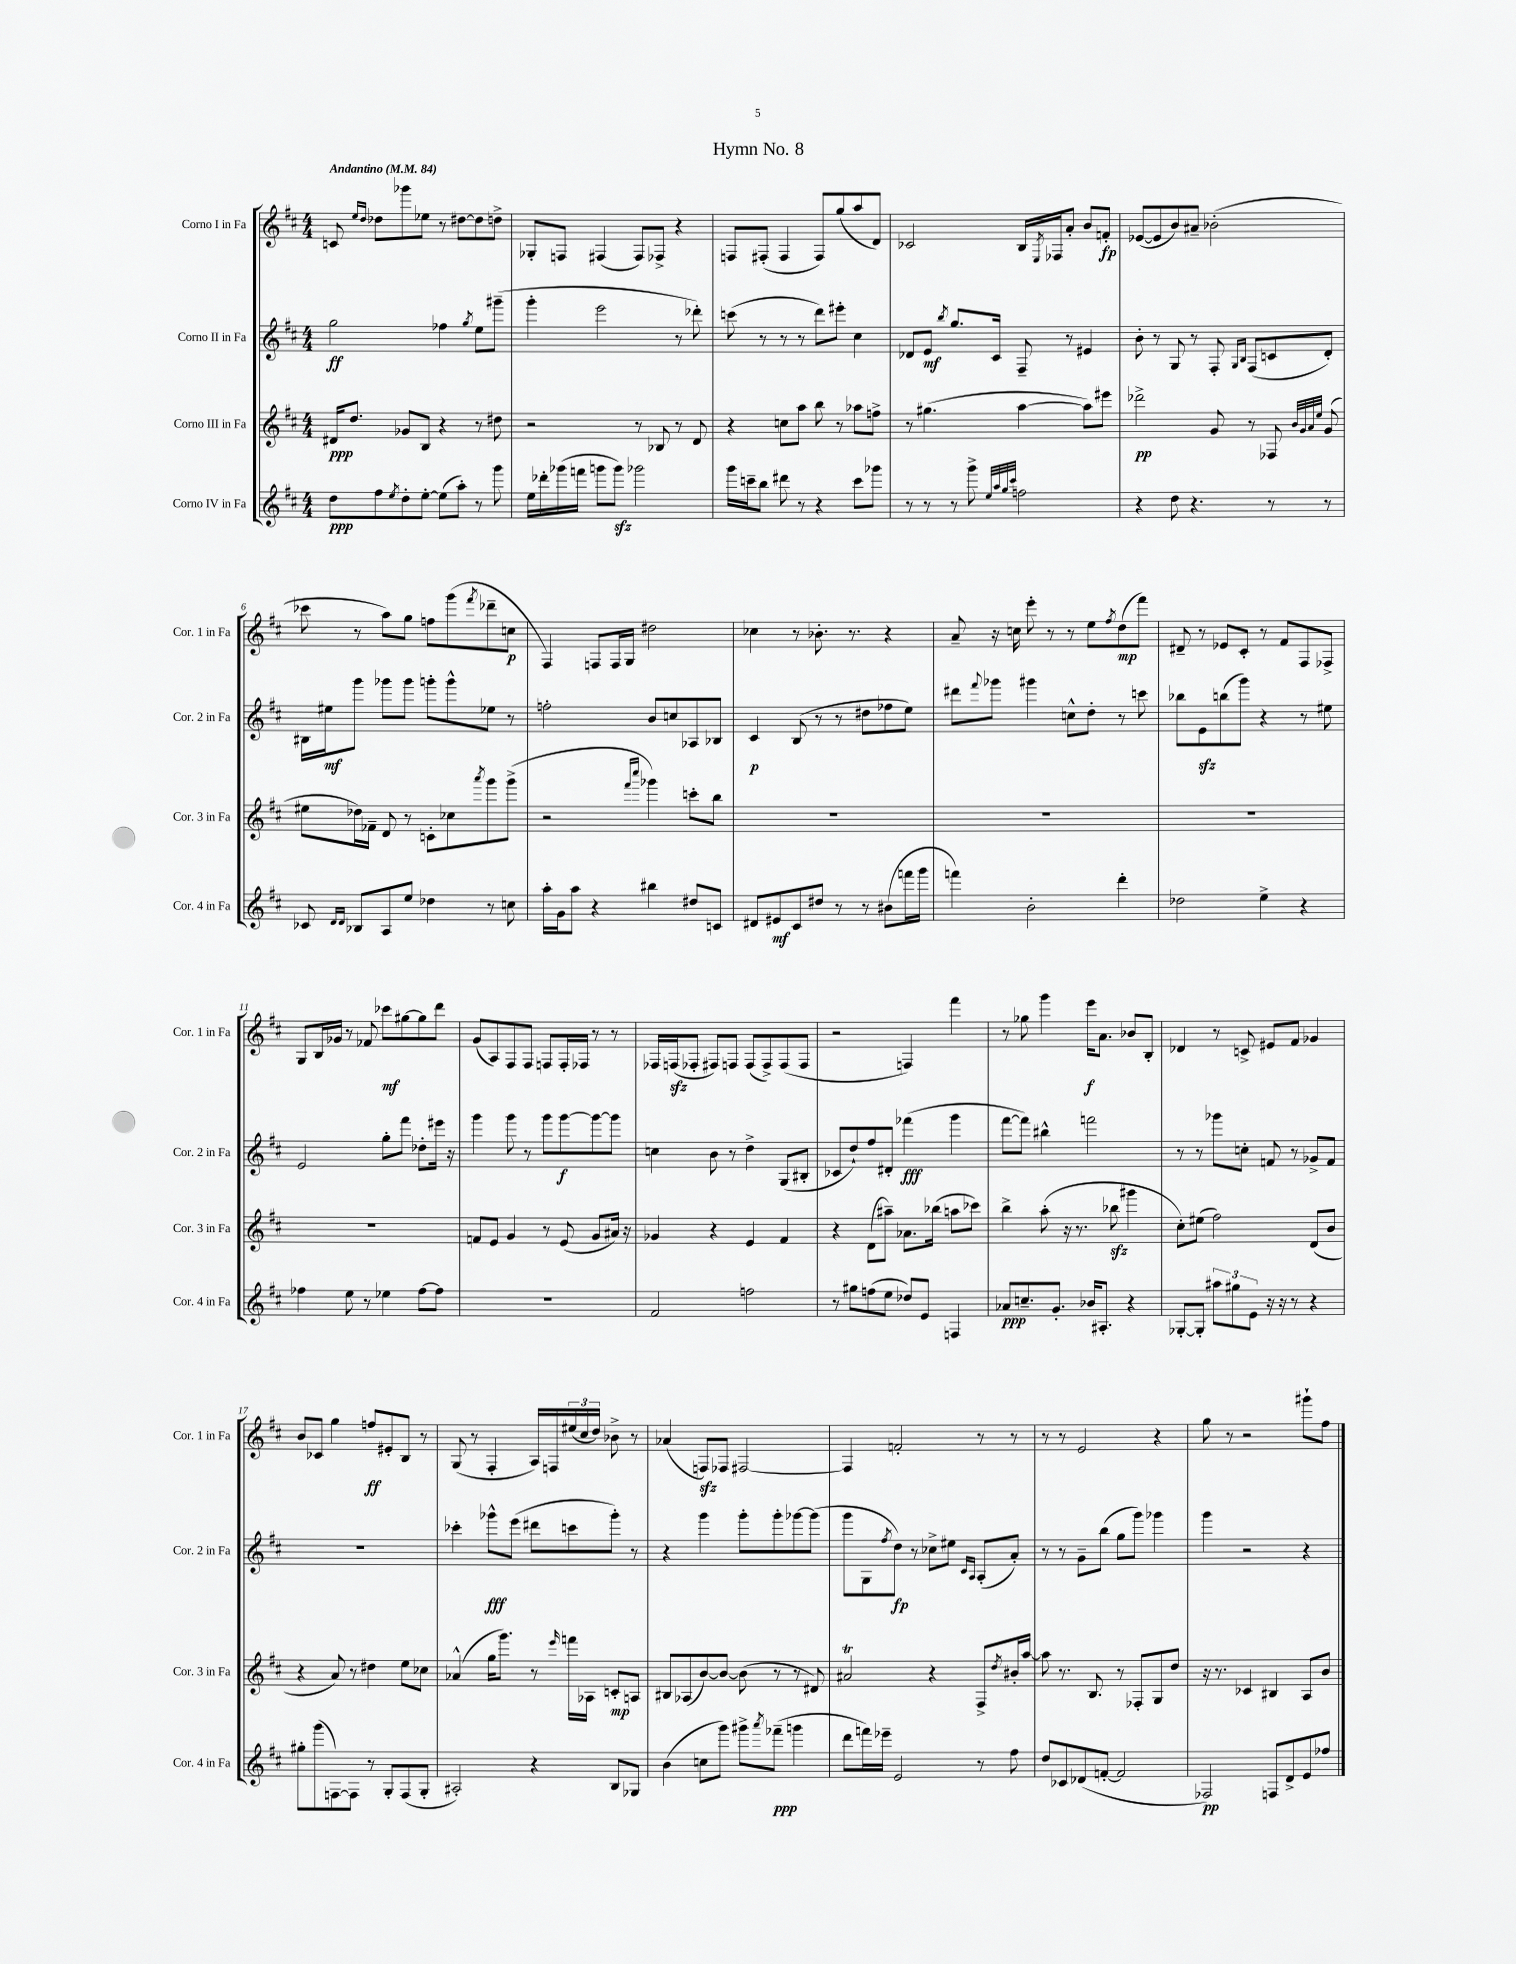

**kern	**kern	**kern	**kern
*staff4	*staff3	*staff2	*staff1
*clefG2	*clefG2	*clefG2	*clefG2
*k[f#c#]	*k[f#c#]	*k[f#c#]	*k[f#c#]
*M4/4	*M4/4	*M4/4	*M4/4
*MM84	*MM84	*MM84	*MM84
8dd\L	16d#/LK	2gg\	8c/
.	8.dd/J	.	.
.	.	.	16qqee/LL
.	.	.	16qqdd/JJ
8ff#\	.	.	8dd-\L
8qee/	.	.	.
8dd'\	8g-/L	.	8ggg-\
[8ee'\J	8B/J	.	8ee-\J
(8ee\]L	4r	4ff-\	8r
8aa'\J)	.	.	[8dd#\L
.	.	8qgg/	.
8r	8r	8ee\L	8dd#\]
8ggg\	8dd#\	(8ggg#~\J	8dd^\J
=	=	=	=
16ee\LL	2r	4ggg'\	8G-'/L
16ddd-'\	.	.	.
(16ggg-\	.	.	8F/J
16fff\JJ	.	.	.
8ggg\L	.	2eee\	(4F#/
8ggg\J)	.	.	.
2ggg-\	8r	.	8F#/L)
.	8B-/	.	8F-^/J
.	8r	8r	4r
.	8d/	8ddd-'\)	.
=	=	=	=
16ggg\LL	4r	(8ccc\	8F/L
16ccc~\J	.	.	.
8bb\J	.	8r	(8F#'/J
8ddd#\	8cc\L	8r	4F#/
8r	8aa\J	8r	.
4r	8bb\	8ddd\L)	8F#/L)
.	8r	8eee#'\J	(8gg/
8ccc\L	8aa-\L	4cc#\	8aa/
8ggg-\J	8ff^\J	.	8d/J)
=	=	=	=
8r	8r	8d-/L	2c-/
8r	(4.gg#\	8e/J	.
.	.	8qbb/	.
8r	.	8.gg/L	.
8ggg^\	.	.	.
.	.	16c#/Jk	.
32qqee/LLL	.	.	.
32qqaa/	.	.	.
32qqgg/	.	.	.
32qqccc#/JJJ	.	.	.
2ff\	[4aa\	8F#~/	16B/LL
.	.	.	8qE/
.	.	.	16F-/J
.	.	8r	8a'/J
.	8aa\]L)	4e#/	8b/L
.	8eee#\J	.	8f'/J
=	=	=	=
4r	2ddd-^\	8b'\	([8e-/L
.	.	8r	8e-/]
8dd\	.	8G/	8b/)
4.r	.	8r	8a#~/J
.	8g/	8F#'/	(2b-'\
.	.	16qqG/LL	.
.	.	16qqB/JJ	.
.	8r	(8F#/L	.
8r	8F-/	8c/	.
.	32qqb/LLL	.	.
.	32qqg/	.	.
.	32qqa/	.	.
.	32qqee/JJJ	.	.
8r	(8g/	8d'/J)	.
=	=	=	=
8c-/	8ee#\L	16B#\LL	8ccc-\
.	.	16ee#\J	.
16qqd/LL	.	.	.
16qqd/JJ	.	.	.
8B-/L	16dd-\L)	8ggg\J	8r
.	16f-~\JJ	.	.
8A/	8d/	8ggg-\L	8aa\L)
8ee/J	8r	8ggg-\J	8gg\J
4dd-\	8c'\L	8ggg'\L	8ff\L
.	8cc-\	8ggg^^\	(8ggg\
.	8qaaa/	.	8qfff#/
8r	8ggg\	8ee-\J	8ddd-~\
8cc\	(8ggg^\J	8r	8cc\J
=	=	=	=
16aa'\LL	2r	2ff'\	4F#/)
16g\J	.	.	.
8aa\J	.	.	.
4r	.	.	8F/L
.	.	.	16F/L
.	.	.	16G/JJ
.	16qqfff#/LL	.	.
.	16qqcccc#/JJ	.	.
4bb#\	4ggg-\)	8b/L	2dd#\
.	.	8cc/	.
8dd#/L	8ccc'\L	8A-/	.
8c/J	8bb\J	8B-/J	.
=	=	=	=
8d#/L	1r	4c#/	4cc-\
8e#/	.	.	.
8c#/	.	(8B/	8r
8dd#/J	.	8r	8.b-'\
8r	.	8r	.
.	.	.	8.r
8r	.	8dd#\L	.
(8b#\L	.	8ff-\	4r
16fff\L	.	8ee\J)	.
16ggg\JJ	.	.	.
=	=	=	=
4fff\)	1r	8ddd#\L	8a~/
.	.	8qqfff#/	.
.	.	8ggg-\J	16r
.	.	.	16cc\
2b'\	.	4ggg#\	8eee'\
.	.	.	8r
.	.	8cc^^\L	8r
.	.	8dd'\J	8ee\L
.	.	.	8qff#/
4ddd'\	.	8r	(8dd\
.	.	8ccc\	8fff#\J)
=	=	=	=
2dd-\	1r	8bb-\L	8d#~/
.	.	8e\	8r
.	.	(8bb\	8e-/L
.	.	8ggg\J)	8c#'/J
4ee^\	.	4r	8r
.	.	.	8f#/L
4r	.	8r	8F#/
.	.	8ee#\	8F-^/J
=	=	=	=
4ff-\	1r	2e/	8G/L
.	.	.	16B/L
.	.	.	16g-/JJ
8ee\	.	.	8r
8r	.	.	8f-/
4ee-\	.	8gg'\L	8ccc-\L
.	.	8fff#\J	[8gg#\
[8ff-\L	.	8dd-'\L	8gg#\]
8ff-\]J	.	16eee#\Jk	8ddd\J
.	.	16r	.
=	=	=	=
1r	8f/L	4ggg\	(8g/L
.	8e/J	.	8A/)
.	4g/	8ggg\	8F#/
.	.	8r	8F#/J
.	8r	8ggg\L	8F/L
.	(8e/	[8ggg\	16F'/L
.	.	.	16F-/JJ
.	8g/L	8ggg\_	8r
.	16a#/Jk)	8ggg\]J	8r
.	16r	.	.
=	=	=	=
2f#/	4g-/	4cc\	16F-/LL
.	.	.	(16F/J
.	.	.	8F-'/J
.	4r	8b\	8F#/L)
.	.	8r	8F/J
2ff\	4e/	4dd^\	(8F/L
.	.	.	8F^/)
.	4f#/	(8G/L	(8F/
.	.	8B#'/J	8F/J
=	=	=	=
8r	4r	8c-/L	2r
8gg#\L	.	8dd`/)	.
(8ff\	(8d\L	8ff#/	.
8ee\J	8aa#~\J)	8d#'/J	.
8dd-/L)	8.a-\L	(4fff-\	4F/)
8e/J	.	.	.
.	(16bb-\Jk	.	.
4F/	8aa\L	4ggg\	4fff#\
.	8ccc-\J)	.	.
=	=	=	=
8a-/L	4bb^\	[8fff#\L	8r
8.cc~/	.	8fff#\]J)	8gg-\
.	(8aa'\	4bb#^^\	4ggg\
8.g'/J	.	.	.
.	16r	.	.
.	8.r	.	.
16b-/LK	.	2fff\	16eee\LK
8.A#'/J	.	.	8.a\J
.	8bb-\	.	.
4r	4ggg#\	.	8b-/L
.	.	.	8B'/J
=	=	=	=
[8G-'/L	8cc#'\L)	8r	4d-/
8G-'/]J	(8ee#\J	8r	.
12aa#\L	2ff#\)	8ggg-\L	8r
12gg#\	.	.	.
.	.	8cc'\J	8c^/
12e\J	.	.	.
16r	.	8f/	8e#/L
16r	.	.	.
8r	.	8r	8f#/J
4r	(8d/L	8g-^/L	4g-/
.	8b/J	8f/J	.
=	=	=	=
8gg#'\L	4r	1r	8b/L
(8ggg\	.	.	8c-/J
[8F\)	8a/)	.	4gg\
8F\]J	8r	.	.
8r	4dd#\	.	8ff/L
8G'/L	.	.	8e#'/
(8F/	8ee\L	.	8B/J
8G'/J	8cc-\J	.	8r
=	=	=	=
2A#'/)	(4a-^^/	4ccc-'\	(8G/
.	.	.	8r
.	16gg\LK	8ggg-^^\L	4F#'/
.	8.ggg\J)	.	.
.	.	(8eee\J	.
4r	8r	8ddd#\L	16A/LL)
.	.	.	16F/
.	16qqeee/	.	.
.	16fff\LL	8ccc\	(24ee#/
.	.	.	24cc#/
.	16A-\JJ	.	.
.	.	.	24dd/JJ)
8B/L	8c'/L	8ggg-'\J)	8b-^\
8G-/J	8A/J	8r	8r
=	=	=	=
(4b\	8B#/L	4r	(4a-/
.	(8A-/	.	.
8cc\L	[8b/)	4ggg\	8F/L)
8ggg\J)	8b/_J	.	8F-/J
8ggg#^\L	(8b\]	8ggg'\L	[2F#/
8qaaa/	.	.	.
(8fff-~\J	8r	8ggg'\	.
4ggg\	8r	[8ggg-\	.
.	8d#/)	(8ggg-\]J	.
=	=	=	=
8ddd\L	2a#/	8ggg\L	4F#/]
16fff\L)	.	8G\	.
16eee-~\JJ	.	.	.
.	.	8qff#/	.
2e/	.	8dd\J)	2f'/
.	.	8r	.
.	4r	8cc-^\L	.
.	.	8ee#\J	.
.	.	16qqc#/LL	.
.	.	16qqA/JJ	.
8r	8F#^/L	(8A'/L	8r
.	8qdd/	.	.
8ff#\	16b#'/L	8a'/J)	8r
.	[16aa/JJ	.	.
=	=	=	=
8dd/L	8aa\]	8r	8r
8c-/	8.r	8r	8r
(8d-/	.	8g~\L	2e/
.	8.B/	.	.
[8f'/J	.	(8bb\J	.
2f/]	8r	8gg\L	.
.	8F-'/L	8ggg\J)	.
.	8G/	4ggg-\	4r
.	8dd/J	.	.
=	=	=	=
2F-/)	16r	4ggg\	8gg\
.	8.r	.	.
.	.	.	8r
.	4c-/	2r	2r
8F/L	4B#/	.	.
8d^/	.	.	.
8e/	8A/L	4r	8ggg#`\L
8ff-/J	8b/J	.	8ff#\J
==	==	==	==
*-	*-	*-	*-
